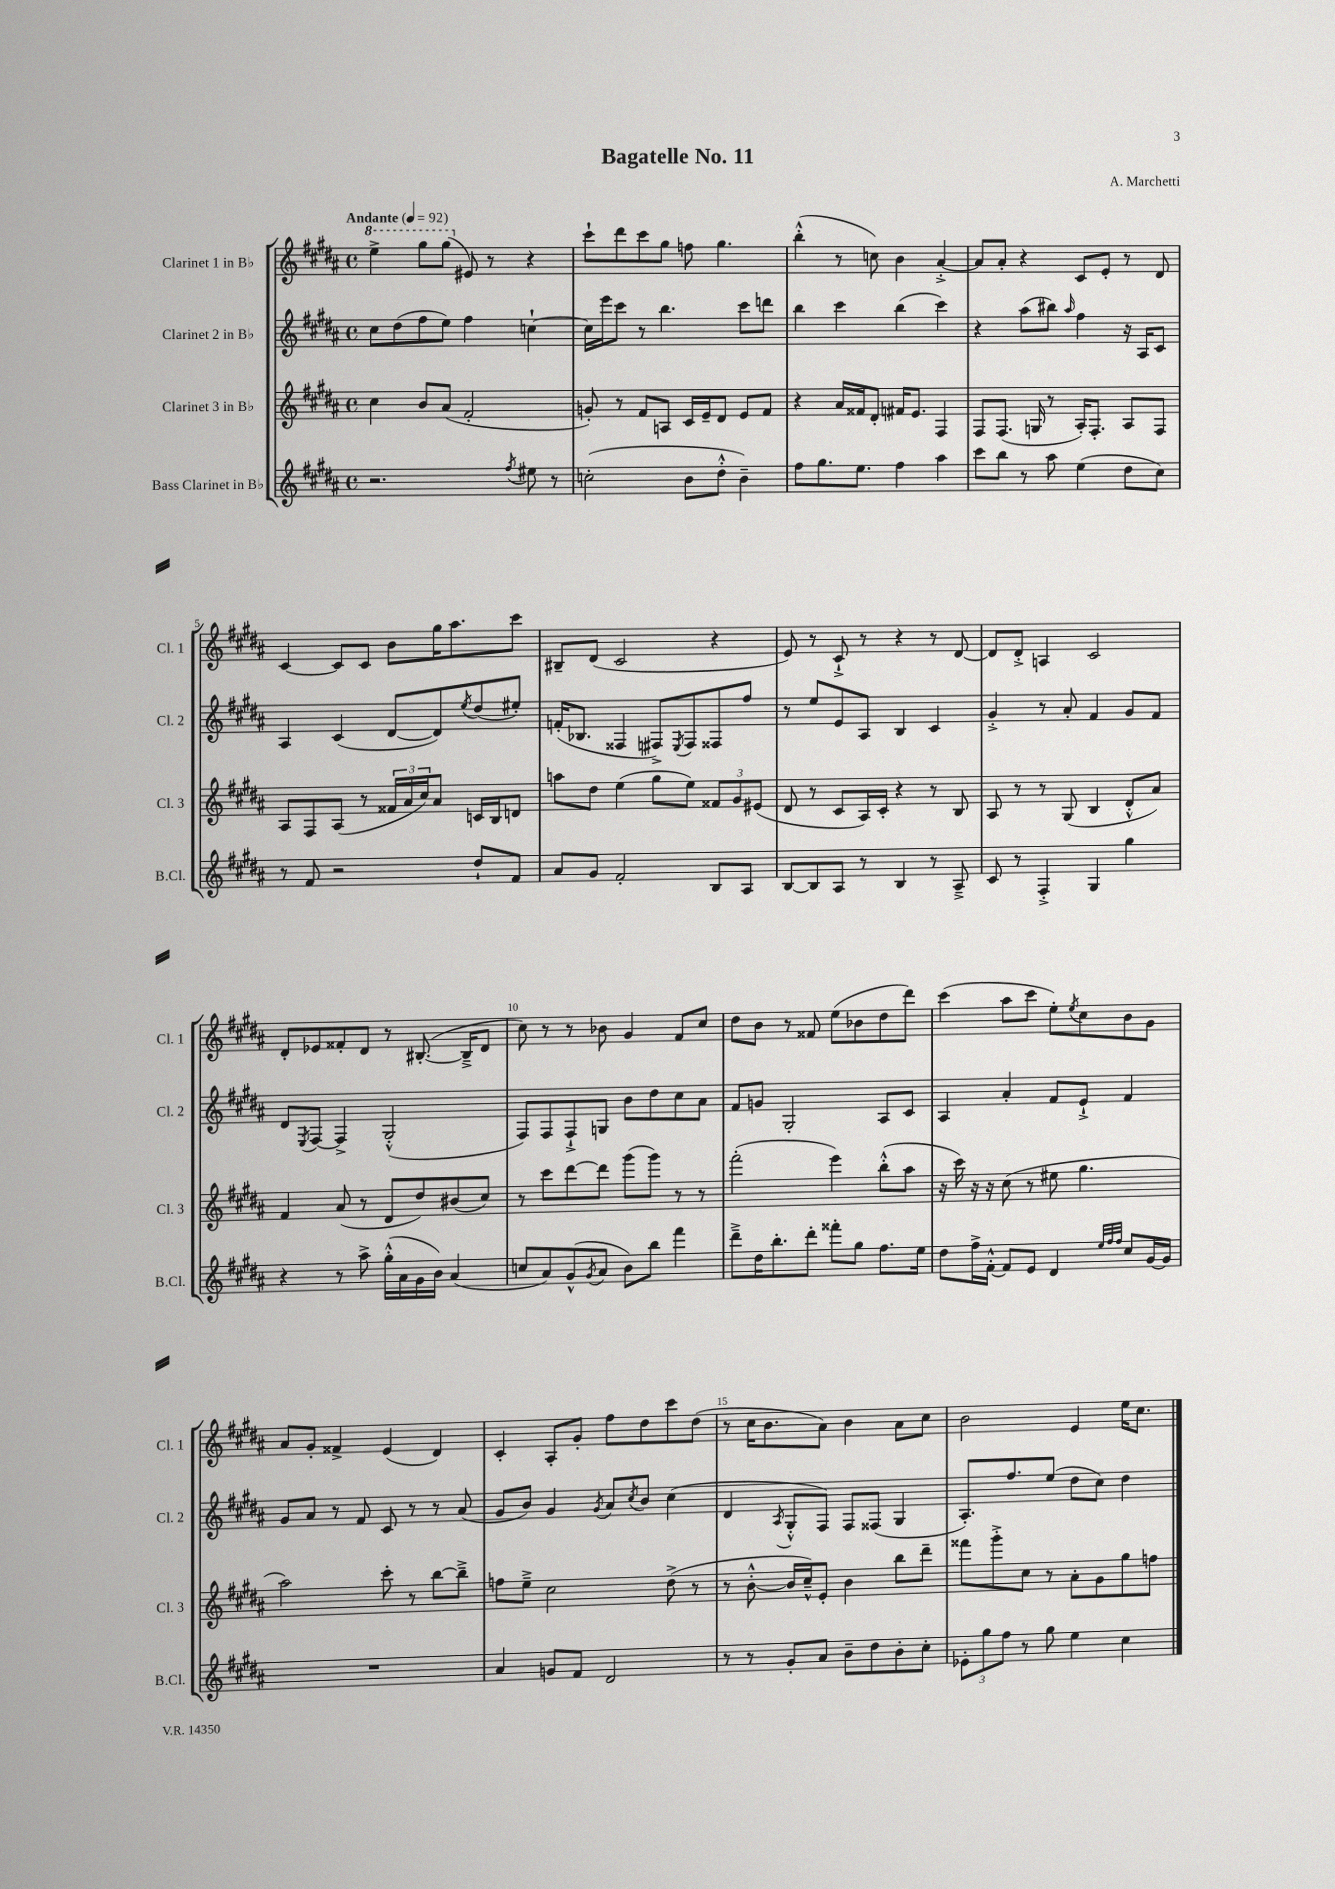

**kern	**kern	**kern	**kern
*part4	*part3	*part2	*part1
*staff4	*staff3	*staff2	*staff1
*I"Bass Clarinet in B♭	*I"Clarinet 3 in B♭	*I"Clarinet 2 in B♭	*I"Clarinet 1 in B♭
*I'B.Cl.	*I'Cl. 3	*I'Cl. 2	*I'Cl. 1
*clefG2	*clefG2	*clefG2	*clefG2
*k[f#c#g#d#a#]	*k[f#c#g#d#a#]	*k[f#c#g#d#a#]	*k[f#c#g#d#a#]
*M4/4	*M4/4	*M4/4	*M4/4
*met(c)	*met(c)	*met(c)	*met(c)
*MM92	*MM92	*MM92	*MM92
*	*	*	*8va
=1	=1	=1	=1
!	!	!	!LO:TX:a:B:t=Andante
2.r	4cc#\	8cc#\L	4eee^\
.	.	(8dd#\	.
.	8b/L	8ff#\	8ggg#\L
.	(8a#/J	8ee\J)	(8ggg#\J
*	*	*	*X8va
.	2f#'/	4ff#\	8e#X/)
.	.	.	8r
8qff#/	.	.	.
8ee#X\	.	[4ccn`\	4r
8r	.	.	.
=2	=2	=2	=2
(2ccn'\	8gn'/)	16cc\LL]	8ccc#`\L
.	.	16eee\J	.
.	8r	8ccc#\J	8ddd#\
.	8f#/L	8r	8ccc#\
.	8An/J	4.bb\	8gg#\J
8b\L	16c#/LL	.	8ffn\
.	16e~/J	.	.
8dd#'^^\J	8d#/J	.	4.gg#\
4b~\)	8e/L	8ccc#\L	.
.	8f#/J	8dddn\J	.
=3	=3	=3	=3
8ff#\L	4r	4bb\	(4bb'^^\
8.gg#\	.	.	.
.	16a#/LL	4ccc#\	8r
8.ee\J	16f##X/J	.	.
.	8d#'/J	.	8ccn\)
4ff#\	16f#X/KL	(4bb\	4b\
.	8.e/J	.	.
4aa#\	4F#/	4ccc#\)	[4a#'^/
=4	=4	=4	=4
8ccc#\L	8F#/L	4r	8a#/L]
8bb\J	(8.F#/J	.	8a#'/J
8r	.	(8aa#\L	4r
.	16Gn/	.	.
8aa#\	8r	8bb#X\J)	.
.	.	16qqaa#/	.
(4ee\	16A#'/KL)	4ff#\	8c#/L
.	8.F#'/J	.	.
.	.	.	8e'/J
8dd#\L	8A#/L	16r	8r
.	.	16A#/KL	.
8cc#\J)	8F#/J	8c#/J	8d#/
!!LO:LB:g=z
=5	=5	=5	=5
8r	8A#/L	4A#/	[4c#/
8f#/	8F#/	.	.
2r	(8A#/J	(4c#/	8c#/L]
.	8r	.	8c#/J
.	24f##X/LL	[8d#/L	8b\L
.	24a#/	.	.
.	24cc#/J)	.	.
.	8a#/J	8d#/])	16gg#\K
.	.	.	8.aa#\
.	.	8qee/	.
8dd#`/L	16cn/LL	(8dd#/	.
.	16B/J	.	.
8f#/J	8dn/J	8ee#X'/J)	8ccc#\J
=6	=6	=6	=6
8a#/L	8aan\L	(16fn'/KL	8B#X~/L
.	.	8.B-X/J	.
8g#/J	8dd#\J	.	(8d#/J
2f#'/	(4ee\	4F##X/	2c#/
.	8gg#\L	8F#X^/L)	.
.	.	8qE/	.
.	8ee\J)	8F#/	.
8B/L	12f##X/L	8F##X/	4r
.	12g#/	.	.
8A#/J	.	8ff#/J	.
.	(12e#X/J	.	.
=7	=7	=7	=7
[8B/L	8d#/	8r	8e/)
8B/]	8r	8ee/L	8r
8A#/J	8c#/L	8e/	8c#`^/
8r	16A#/L)	8A#/J	8r
.	16c#'/JJ	.	.
4B/	4r	4B/	4r
8r	8r	4c#/	8r
8A#~^/	8B/	.	[8d#/
=8	=8	=8	=8
8c#/	8A#/	4g#'^/	8d#/L]
8r	8r	.	8d#'^/J
4F#'^/	8r	8r	4An/
.	(8G#/	8a#'/	.
4G#/	4B/	4f#/	2c#/
4gg#\	8d#'^^/L	8g#/L	.
.	8a#/J)	8f#/J	.
!!LO:LB:g=z
=9	=9	=9	=9
4r	4f#/	8d#/L	8d#'/L
.	.	8qE/	.
.	.	[8F#/J	8e-X/
8r	(8a#/	4F#^/]	8f##X'/
8aa#^\	8r	.	8d#/J
(16gg#'^^\LL	8d#/L	(2G#'^^/	8r
16a#\	.	.	.
16g#\	8dd#/)	.	([8.B#X'/
16b\JJ)	.	.	.
(4a#/	(8b#X/	.	.
.	.	.	16B#~^/KL]
.	8cc#/J)	.	8d#/J
=10	=10	=10	=10
8ccn/L	8r	8F#/L)	8cc#\)
8a#/)	8ccc#\L	8F#/	8r
(8g#^^/	[8ddd#\	8F#`^/	8r
8qg#/	.	.	.
8a#/J	8ddd#\J]	8Gn/J	8b-X\
8b\L)	(8ggg#\L	8b\L	4g#/
8bb\J	8ggg#\J)	8dd#\	.
4fff#\	8r	8cc#\	8f#/L
.	8r	8a#\J	8cc#/J
=11	=11	=11	=11
8ddd#~^\L	(2fff#'\	8f#/L	8dd#\L
16dd#\K	.	8gn/J	8b\J
8.bb'\	.	.	.
.	.	2G#'/	8r
8ddd#'\J	.	.	8f##X/
8fff##X'\L	4eee\)	.	(8ee\L
8gg#\J	.	.	8b-X\
8.ff#\L	(8bb'^^\L	8A#/L	8dd#\
.	8aa#\J	8c#/J	8ddd#\J)
16ee\Jk	.	.	.
=12	=12	=12	=12
8dd#\L	16r	4A#/	(4ccc#\
.	16ccc#\)	.	.
16ff#^\L	16r	.	.
[16f#'^^\JJ	16r	.	.
8f#/L]	(8cc#\	4a#'/	8aa#\L
8e/J	8r	.	8ccc#\J
4d#/	8ee#X\	8f#/L	8ee'\L)
.	.	.	8qee/
.	4.gg#\	8e`^/J	8cc#\
32qqee/LLL	.	.	.
32qqff#/	.	.	.
32qqff#/JJJ	.	.	.
8cc#/L	.	4f#/	8b\
[16g#/L	.	.	8g#\J
16g#/JJ]	.	.	.
!!LO:LB:g=z
=13	=13	=13	=13
1r	2aa#\)	8g#/L	8a#/L
.	.	8a#/J	8g#'/J
.	.	8r	4f##X^/
.	.	8f#/	.
.	8ccc#'\	8c#/	(4e/
.	8r	8r	.
.	[8bb\L	8r	4d#/)
.	8bb~^\J]	(8a#/	.
=14	=14	=14	=14
4a#/	8ffn\L	8g#/L	4c#'/
.	8ee~^\J	8b/J)	.
8gn/L	2cc#\	4g#/	8A#'/L
8f#/J	.	.	8g#'/J
.	.	8qg#/	.
2d#/	.	8a#/L	8ff#\L
.	.	8qcc#/	.
.	.	8b/J	8dd#\
.	(8dd#^\	(4cc#\	8ccc#\
.	8r	.	(8dd#\J
=15	=15	=15	=15
8r	8r	4d#/	8r
8r	[8b'^^\	.	16cc#\KL
.	.	.	8.b\
.	.	8qA#/	.
8g#'/L	16b/LL]	8G#'^^/L	.
.	16cc#~^^/J)	.	.
8a#/J	8e'/J	8F#/J)	8a#\J)
8b~\L	4b\	8F#/L	4b\
8dd#\	.	(8F##X/J	.
8b'\	8bb\L	4G#/	8a#\L
8cc#'\J	8ddd#~\J	.	8cc#\J
=16	=16	=16	=16
12e-X'\L	8fff##X\L	8.A#'/L)	2b\
12gg#\	.	.	.
.	8ggg#'^\	.	.
12ff#\J	.	.	.
.	.	8.ff#/	.
8r	8cc#\J	.	.
8gg#\	8r	(8ee/J	.
4ee\	8a#'\L	8dd#\L	4e/
.	8g#\	8cc#\J)	.
4cc#\	8gg#\	4dd#\	16ee\KL
.	.	.	8.cc#\J
.	8ffn\J	.	.
==	==	==	==
*-	*-	*-	*-
